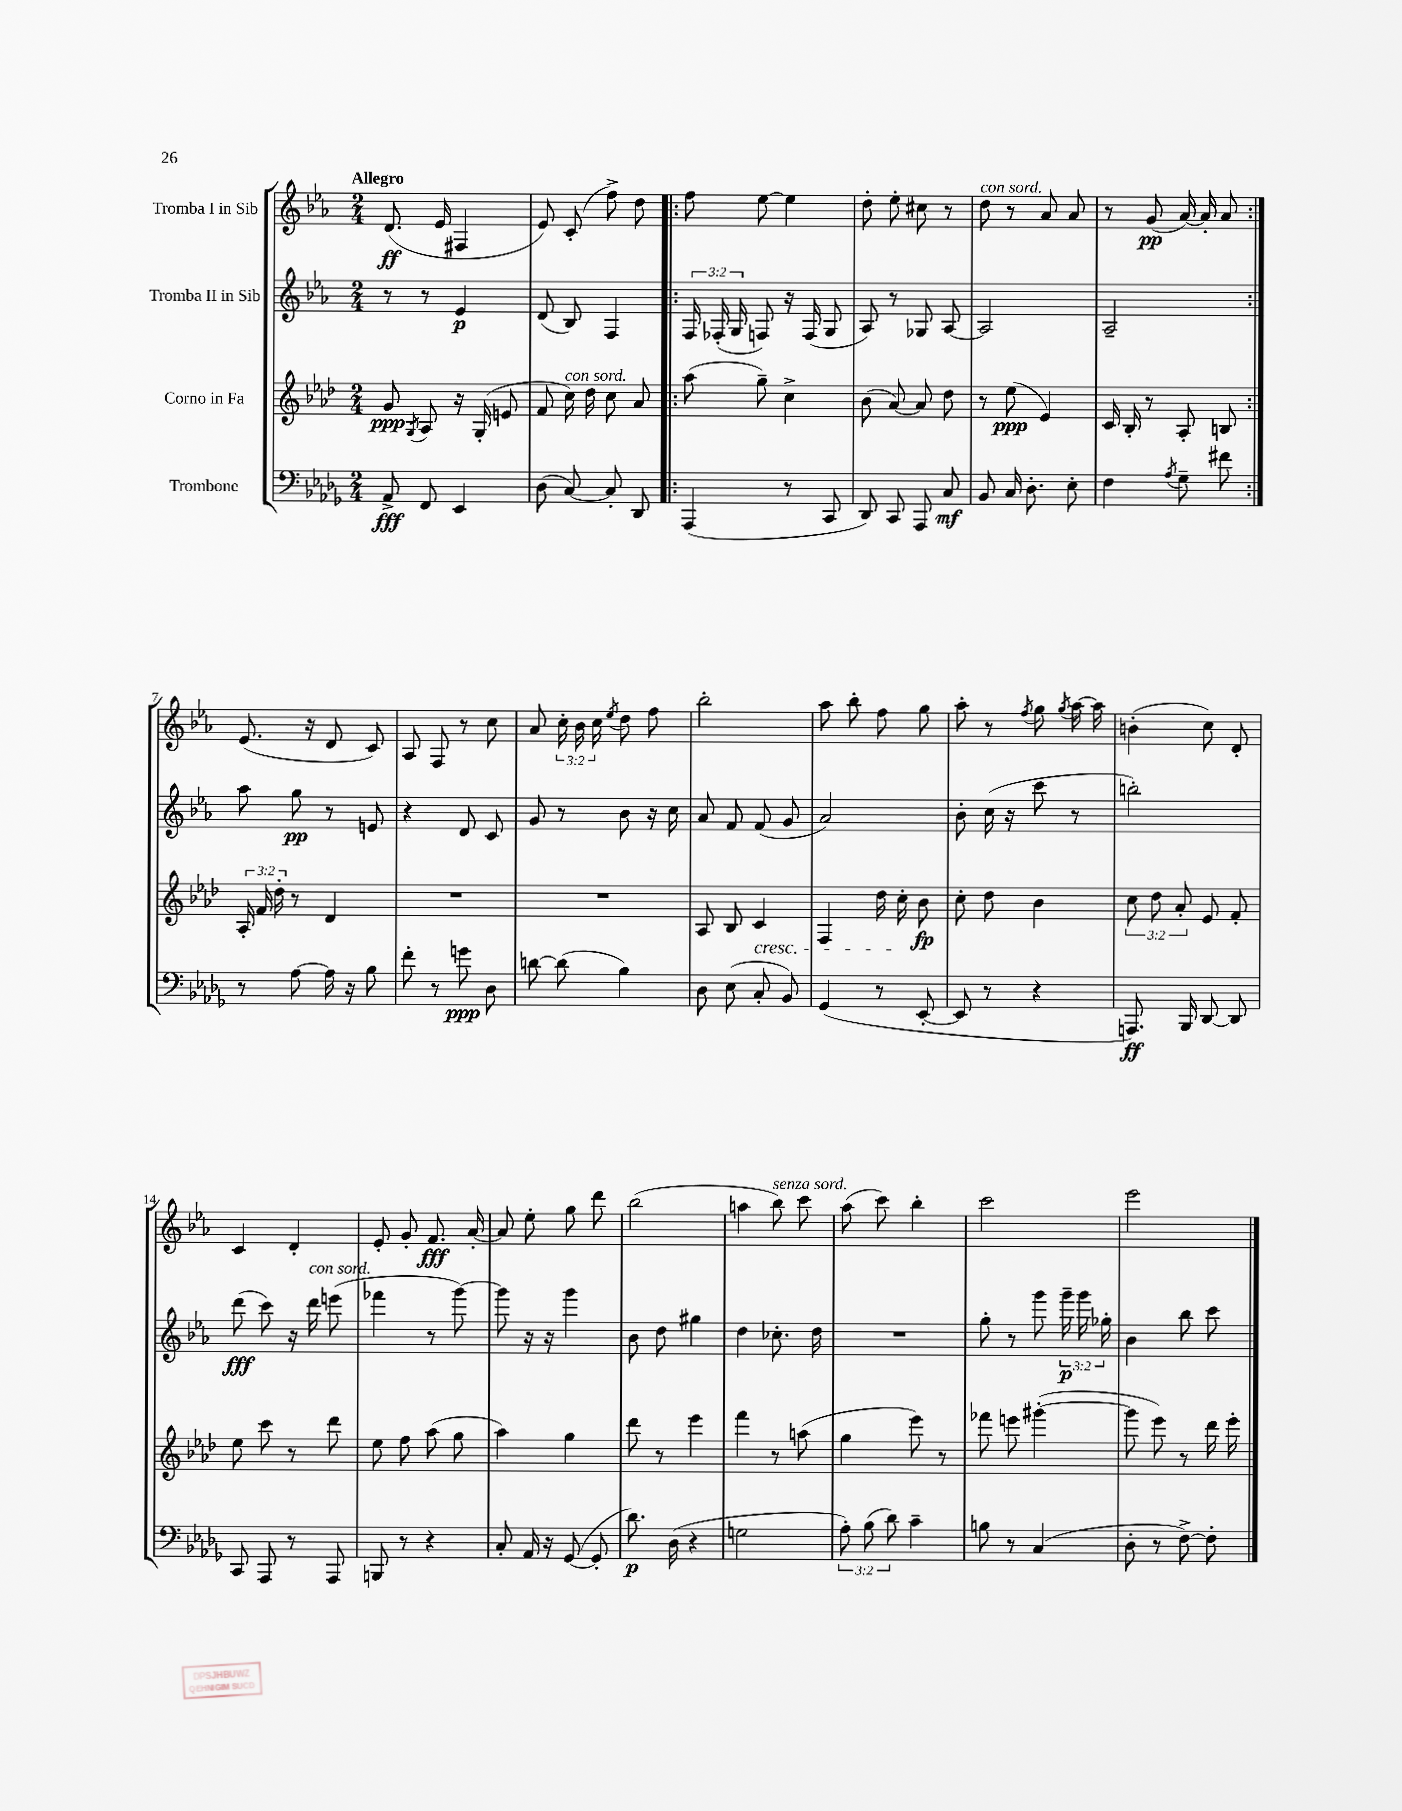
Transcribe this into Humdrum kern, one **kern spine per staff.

**kern	**dynam	**kern	**dynam	**kern	**dynam	**kern	**dynam
*part4	*part4	*part3	*part3	*part2	*part2	*part1	*part1
*staff4	*staff4	*staff3	*staff3	*staff2	*staff2	*staff1	*staff1
*I"Trombone	*	*I"Corno in Fa	*	*I"Tromba II in Sib	*	*I"Tromba I in Sib	*
*clefF4	*	*clefG2	*	*clefG2	*	*clefG2	*
*k[b-e-a-d-g-]	*	*k[b-e-a-d-]	*	*k[b-e-a-]	*	*k[b-e-a-]	*
*M2/4	*	*M2/4	*	*M2/4	*	*M2/4	*
=1	=1	=1	=1	=1	=1	=1	=1
!	!	!	!	!	!	!LO:TX:a:B:t=Allegro	!
8AA-^/	fff	8g/	ppp	8r	.	(8.d/	ff
.	.	8qG/	.	.	.	.	.
8FF/	.	8A-/	.	8r	.	.	.
.	.	.	.	.	.	16e-/	.
4EE-/	.	16r	.	4e-/	p	4F#X/	.
.	.	(16G'/	.	.	.	.	.
.	.	8en/	.	.	.	.	.
=2	=2	=2	=2	=2	=2	=2	=2
(8D-\	.	8f/	.	(8d/	.	8e-/)	.
!	!	!LO:TX:a:i:t=con sord.	!	!	!	!	!
[8C/)	.	16cc\)	.	8B-/)	.	(8c'/	.
.	.	16dd-\	.	.	.	.	.
8C'/]	.	8cc\	.	4F/	.	8ff^\)	.
8DD-/	.	8a-/	.	.	.	8dd\	.
=3!|:	=3!|:	=3!|:	=3!|:	=3!|:	=3!|:	=3!|:	=3!|:
(4AAA-/	.	(8aa-\	.	24F/	.	8ff\	.
.	.	.	.	(24F-X'/	.	.	.
.	.	.	.	24G/	.	.	.
.	.	8gg~\)	.	8Fn/)	.	[8ee-\	.
8r	.	4cc^\	.	16r	.	4ee-\]	.
.	.	.	.	(16F/	.	.	.
8CC/	.	.	.	8G/	.	.	.
=4	=4	=4	=4	=4	=4	=4	=4
8DD-/)	.	(8b-\	.	8A-/)	.	8dd'\	.
8CC/	.	[8a-/)	.	8r	.	8ee-'\	.
8AAA-/	.	8a-/]	.	8G-X/	.	8cc#X\	.
8C/	mf	8dd-\	.	[8A-/	.	8r	.
=5	=5	=5	=5	=5	=5	=5	=5
!	!	!	!	!	!	!LO:TX:a:i:t=con sord.	!
8BB-/	.	8r	.	2A-/]	.	8dd\	.
16C/	.	(8ee-\	ppp	.	.	8r	.
8.D-'\	.	.	.	.	.	.	.
.	.	4e-/)	.	.	.	8a-/	.
8E-'\	.	.	.	.	.	8a-/	.
=6	=6	=6	=6	=6	=6	=6	=6
4F\	.	16c/	.	2A-~/	.	8r	.
.	.	16B-'/	.	.	.	.	.
.	.	8r	.	.	.	(8g/	pp
8qA-/	.	.	.	.	.	.	.
8G-~\	.	8A-'/	.	.	.	[16a-/)	.
.	.	.	.	.	.	16a-'/]	.
8f#X\	.	8Bn/	.	.	.	8a-/	.
!!LO:LB:g=z
=7:|!	=7:|!	=7:|!	=7:|!	=7:|!	=7:|!	=7:|!	=7:|!
8r	.	24A-'/	.	8aa-\	.	(8.e-/	.
.	.	24f/	.	.	.	.	.
.	.	24dd-'\	.	.	.	.	.
[8A-\	.	8r	.	8gg\	pp	.	.
.	.	.	.	.	.	16r	.
16A-\]	.	4d-/	.	8r	.	8d/	.
16r	.	.	.	.	.	.	.
8B-\	.	.	.	8en/	.	8c/)	.
=8	=8	=8	=8	=8	=8	=8	=8
8f'\	.	2r	.	4r	.	8A-/	.
8r	.	.	.	.	.	8F/	.
8gn\	ppp	.	.	8d/	.	8r	.
8D-\	.	.	.	8c/	.	8cc\	.
=9	=9	=9	=9	=9	=9	=9	=9
[8dn\	.	2r	.	8g/	.	8a-/	.
(8d\]	.	.	.	8r	.	24cc'\	.
.	.	.	.	.	.	24b-\	.
.	.	.	.	.	.	24cc\	.
.	.	.	.	.	.	8qee-/	.
4B-\)	.	.	.	8b-\	.	8dd\	.
.	.	.	.	16r	.	8ff\	.
.	.	.	.	16cc\	.	.	.
=10	=10	=10	=10	=10	=10	=10	=10
8D-\	.	8A-/	.	8a-/	.	2bb-'\	.
(8E-\	.	8B-/	.	8f/	.	.	.
!	!	!LO:TX:b:i:t=cresc.	!	!	!	!	!
8C'/	.	4c/	.	(8f/	.	.	.
8BB-/)	.	.	.	8g/	.	.	.
=11	=11	=11	=11	=11	=11	=11	=11
(4GG-/	.	4F/	.	2a-/)	.	8aa-\	.
.	.	.	.	.	.	8bb-'\	.
8r	.	16dd-\	.	.	.	8ff\	.
.	.	16cc'\	.	.	.	.	.
[8EE-'/	.	8b-\	fp	.	.	8gg\	.
=12	=12	=12	=12	=12	=12	=12	=12
8EE-/]	.	8cc'\	.	8b-'\	.	8aa-'\	.
8r	.	8dd-\	.	(16cc\	.	8r	.
.	.	.	.	16r	.	.	.
.	.	.	.	.	.	8qff/	.
4r	.	4b-\	.	8ccc\	.	8gg\	.
.	.	.	.	.	.	8qgg/	.
.	.	.	.	8r	.	[16aa-\	.
.	.	.	.	.	.	16aa-\]	.
=13	=13	=13	=13	=13	=13	=13	=13
8.AAAn/)	ff	12cc\	.	2bbn'\)	.	(4bn'\	.
.	.	12dd-\	.	.	.	.	.
.	.	12a-'/	.	.	.	.	.
16BBB-/	.	.	.	.	.	.	.
[8DD-/	.	8e-/	.	.	.	8cc\)	.
8DD-/]	.	8f'/	.	.	.	8d'/	.
!!LO:LB:g=z
=14	=14	=14	=14	=14	=14	=14	=14
8CC/	.	8ee-\	.	(8ddd\	fff	4c/	.
8AAA-/	.	8ccc\	.	8ccc\)	.	.	.
8r	.	8r	.	16r	.	4d'/	.
!	!	!	!	!LO:TX:a:i:t=con sord.	!	!	!
.	.	.	.	16ddd\	.	.	.
8AAA-/	.	8ddd-\	.	(8eeen\	.	.	.
=15	=15	=15	=15	=15	=15	=15	=15
8BBBn/	.	8ee-\	.	4fff-X\	.	8e-'/	.
8r	.	8ff\	.	.	.	8g'/	.
4r	.	(8aa-\	.	8r	.	8.f/	fff
.	.	8gg\	.	[8ggg\)	.	.	.
.	.	.	.	.	.	[16a-'/	.
=16	=16	=16	=16	=16	=16	=16	=16
8C'/	.	4aa-\)	.	8ggg\]	.	8a-/]	.
16AA-/	.	.	.	16r	.	8ee-'\	.
16r	.	.	.	16r	.	.	.
([8GG-/	.	4gg\	.	4ggg\	.	8gg\	.
8GG-'/]	.	.	.	.	.	8ddd\	.
=17	=17	=17	=17	=17	=17	=17	=17
8.d-\)	p	8ddd-\	.	8b-\	.	(2bb-\	.
.	.	8r	.	8dd\	.	.	.
(16D-\	.	.	.	.	.	.	.
4r	.	4eee-\	.	4gg#X\	.	.	.
=18	=18	=18	=18	=18	=18	=18	=18
2Gn\	.	4fff\	.	4dd\	.	4aan\	.
!	!	!	!	!	!	!LO:TX:a:i:t=senza sord.	!
.	.	8r	.	8.cc-X'\	.	8bb-\)	.
.	.	(8aan\	.	.	.	8ccc\	.
.	.	.	.	16dd\	.	.	.
=19	=19	=19	=19	=19	=19	=19	=19
12A-'\)	.	4gg\	.	2r	.	(8aa-\	.
(12B-\	.	.	.	.	.	.	.
.	.	.	.	.	.	8ccc\)	.
12d-\)	.	.	.	.	.	.	.
4c~\	.	8eee-\)	.	.	.	4bb-'\	.
.	.	8r	.	.	.	.	.
=20	=20	=20	=20	=20	=20	=20	=20
8Bn\	.	8fff-X\	.	8gg'\	.	2ccc\	.
8r	.	8eeen\	.	8r	.	.	.
(4C/	.	([4ggg#X'\	.	8ggg\	.	.	.
.	.	.	.	24ggg~\	p	.	.
.	.	.	.	24ggg\	.	.	.
.	.	.	.	24gg-X'\	.	.	.
=21	=21	=21	=21	=21	=21	=21	=21
8D-'\	.	8ggg#\]	.	4b-\	.	2eee-\	.
8r	.	8eee-\)	.	.	.	.	.
[8F^\)	.	8r	.	8bb-\	.	.	.
8F'\]	.	16ddd-\	.	8ccc\	.	.	.
.	.	16eee-'\	.	.	.	.	.
==	==	==	==	==	==	==	==
*-	*-	*-	*-	*-	*-	*-	*-
